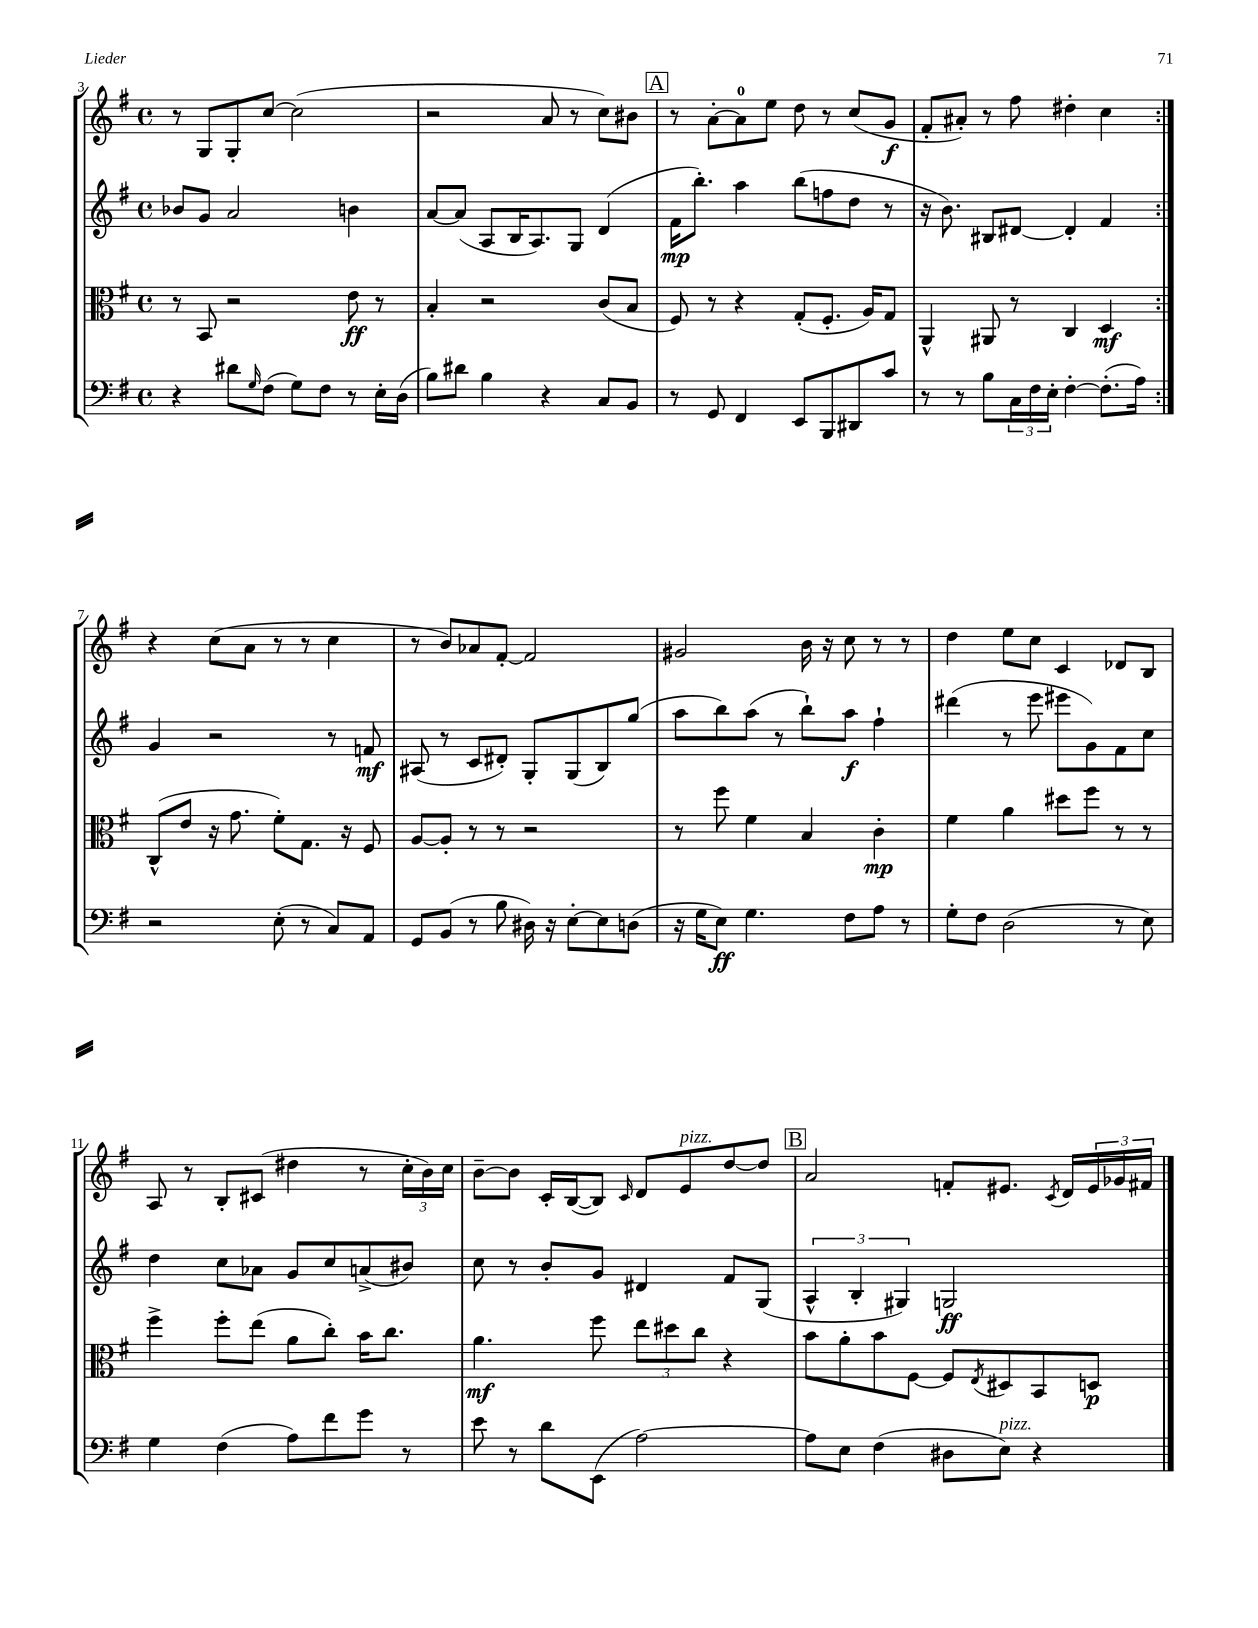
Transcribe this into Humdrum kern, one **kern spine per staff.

**kern	**kern	**kern	**kern
*staff4	*staff3	*staff2	*staff1
*clefF4	*clefC3	*clefG2	*clefG2
*k[f#]	*k[f#]	*k[f#]	*k[f#]
*M4/4	*M4/4	*M4/4	*M4/4
*met(c)	*met(c)	*met(c)	*met(c)
4r	8r	8b-	8r
.	8BB	8g	8G
8d#	2r	2a	8G'
16qqG	.	.	.
(8F#	.	.	[8cc
8G)	.	.	(2cc]
8F#	.	.	.
8r	8e	4b	.
16E'	8r	.	.
(16D	.	.	.
=	=	=	=
8B)	4B'	[8a	2r
8d#	.	(8a]	.
4B	2r	8A	.
.	.	16B	.
.	.	8.A)	.
4r	.	.	8a
.	.	8G	8r
8C	(8c	(4d	8cc)
8BB	8B	.	8b#
=	=	=	=
8r	8F#)	16f#	8r
.	.	8.bb')	.
8GG	8r	.	[8a'
4FF#	4r	4aa	8a]
.	.	.	8ee
8EE	(8G'	(8bb	8dd
8BBB	8.F#'	8ff	8r
8DD#	.	8dd	(8cc
.	16A)	.	.
8c	8G	8r	8g
=	=	=	=
8r	4AA^^	16r	8f#'
.	.	8.b)	.
8r	.	.	8a#')
8B	8AA#	8B#	8r
24C	8r	[8d#	8ff#
24F#	.	.	.
24E'	.	.	.
[4F#'	4C	4d#']	4dd#'
(8.F#']	4D	4f#	4cc
16A)	.	.	.
=:|!	=:|!	=:|!	=:|!
2r	(8C^^	4g	4r
.	8e	.	.
.	16r	2r	(8cc
.	8.g	.	.
.	.	.	8a
(8E'	8f#')	.	8r
8r	8.G	.	8r
8C)	.	8r	4cc
.	16r	.	.
8AA	8F#	8f	.
=	=	=	=
8GG	[8A	(8A#	8r
(8BB	8A']	8r	8b)
8r	8r	8c	8a-
8B	8r	8d#')	[8f#'
16D#)	2r	8G'	2f#]
16r	.	.	.
[8E'	.	(8G	.
8E]	.	8B)	.
(8D	.	(8gg	.
=	=	=	=
16r	8r	8aa	2g#
16G	.	.	.
8E)	8ff#	8bb)	.
4.G	4f#	(8aa	.
.	.	8r	.
.	4B	8bb`)	16b
.	.	.	16r
8F#	.	8aa	8cc
8A	4c'	4ff#`	8r
8r	.	.	8r
=	=	=	=
8G'	4f#	(4ddd#	4dd
8F#	.	.	.
(2D	4a	8r	8ee
.	.	8eee	8cc
.	8dd#	8eee#	4c
.	8ff#	8g)	.
8r	8r	8f#	8d-
8E)	8r	8cc	8B
=	=	=	=
4G	4ff#^	4dd	8A
.	.	.	8r
(4F#	8ff#'	8cc	8B'
.	(8ee	8a-	(8c#
8A)	8a	8g	4dd#
8f#	8cc')	8cc	.
8g	16b	(8a^	8r
.	8.cc	.	.
8r	.	8b#)	24cc'
.	.	.	24b)
.	.	.	24cc
=	=	=	=
8e	4.a	8cc	[8b~
8r	.	8r	8b]
8d	.	8b'	16c'
.	.	.	([16B
(8EE	8ff#	8g	8B])
.	.	.	16qqc
[2A)	12ee	4d#	8d
.	12dd#	.	.
.	.	.	8e
.	12cc	.	.
.	4r	8f#	[8dd
.	.	(8G	8dd]
=	=	=	=
8A]	8b	6A^^	2a
8E	8a'	.	.
.	.	6B'	.
(4F#	8b	.	.
.	.	6G#)	.
.	[8F#	.	.
8D#	8F#]	2G	8f'
.	8qE	.	.
8E)	8D#	.	8.e#
4r	8BB	.	.
.	.	.	8qc
.	.	.	16d
.	8D	.	24e#
.	.	.	24g-
.	.	.	24f#
==	==	==	==
*-	*-	*-	*-
